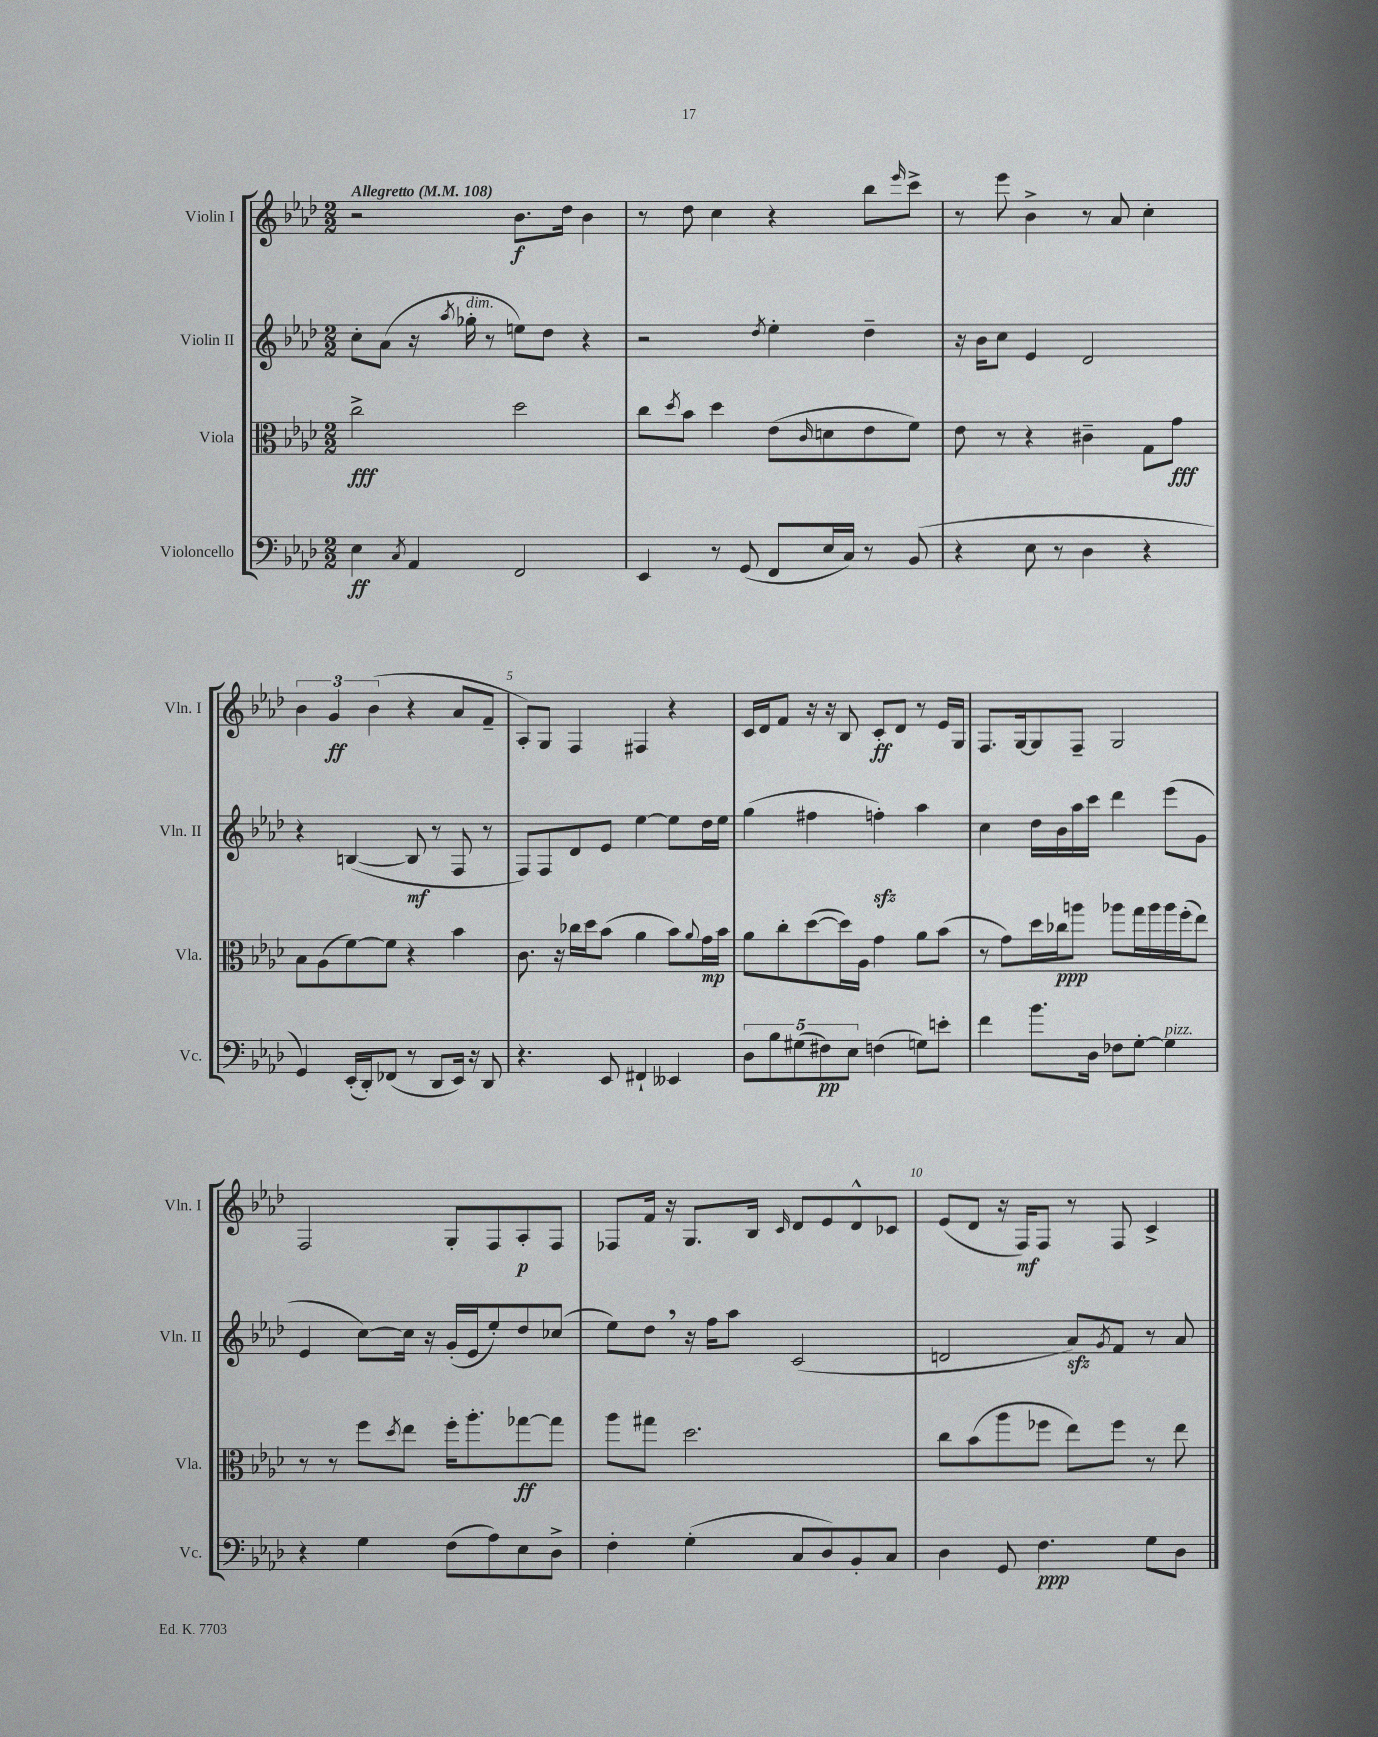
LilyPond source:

<<
\new StaffGroup <<
\new Staff = "s0" \with { instrumentName = "Violin I" shortInstrumentName = "Vln. I" } {
    \clef treble \key aes \major \numericTimeSignature \time 2/2 \tempo "Allegretto" 4 = 108
    r2 bes'8.\f des''16 bes'4 |
    r8 des''8 c''4 r4 bes''8 \grace { ees'''16 } c'''8-> |
    r8 ees'''8 bes'4-> r8 aes'8 c''4-. |
    \tuplet 3/2 { bes'4 g'4\ff bes'4( } r4 aes'8 f'8-- |
    aes8-.) g8 f4 fis4 r4 |
    c'16 des'16 f'8 r16 r16 bes8 c'8-.\ff des'8 r8 ees'16 g16 |
    f8. g16~ g8 f8-- g2 |
    f2 g8-. f8 aes8-.\p f8 |
    fes8 f'16 r16 g8. bes16 \grace { c'16 } des'8 ees'8 des'8-^ ces'8 |
    ees'8( des'8 r16 f16\mf) f8 r8 f8 c'4-> \bar "|." |
}
\new Staff = "s1" \with { instrumentName = "Violin II" shortInstrumentName = "Vln. II" } {
    \clef treble \key aes \major \numericTimeSignature \time 2/2
    c''8-. aes'8( r16 \acciaccatura { aes''8 } ges''16-.^\markup { \italic "dim." } r8 e''8) des''8 r4 |
    r2 \acciaccatura { des''8 } ees''4-. des''4-- |
    r16 bes'16 c''8 ees'4 des'2 |
    r4 b4~( b8\mf r8 f8 r8 |
    f8) f8 des'8 ees'8 ees''4~ ees''8 des''16 ees''16 |
    g''4( fis''4 f''4-.\sfz) aes''4 |
    c''4 des''16 bes'16 aes''16 c'''16 des'''4 ees'''8( g'8 |
    ees'4 c''8~) c''16 r16 g'16-.( ees'16 ees''8-.) des''8 ces''8( |
    ees''8) des''8 \breathe r16 f''16 aes''8 c'2( |
    d'2 aes'8\sfz) \acciaccatura { g'8 } f'8 r8 aes'8 \bar "|." |
}
\new Staff = "s2" \with { instrumentName = "Viola" shortInstrumentName = "Vla." } {
    \clef alto \key aes \major \numericTimeSignature \time 2/2
    c''2->\fff des''2 |
    c''8 \acciaccatura { des''8 } bes'8 des''4 ees'8( \grace { c'16 } d'8 ees'8 f'8) |
    ees'8 r8 r4 cis'4-- g8 g'8\fff |
    bes8 aes8( f'8~) f'8 r4 bes'4 |
    c'8. r16 ces''16 des''16 bes'8( aes'4 bes'8) \appoggiatura { aes'8 } g'16\mp bes'16 |
    aes'8 c''8-. des''8~( des''16) aes16 g'4 aes'8 bes'8( |
    r8 g'8) des''16 ces''16\ppp a''8 aes''8 g''16 aes''16 aes''16 f''16-.( ees''8) |
    r8 r8 f''8 \acciaccatura { des''8 } ees''8 f''16-. aes''8.-. ges''8~\ff ges''8 |
    aes''8 gis''8 des''2. |
    c''8 bes'8( aes''8 fes''8 ees''8) fes''8 r8 ees''8 \bar "|." |
}
\new Staff = "s3" \with { instrumentName = "Violoncello" shortInstrumentName = "Vc." } {
    \clef bass \key aes \major \numericTimeSignature \time 2/2
    ees4\ff \acciaccatura { c8 } aes,4 f,2 |
    ees,4 r8 g,8( f,8 ees16 c16) r8 bes,8( |
    r4 ees8 r8 des4 r4 |
    g,4) ees,16-.( des,16-.) fes,8( r8 des,8 ees,16) r16 des,8 |
    r4. ees,8 fis,4-! eeses,4 |
    \tuplet 5/4 { des8 bes8 gis8( fis8\pp) ees8 } f4( g8) e'8-. |
    f'4 bes'8. des16 fes8 g8~-. g4^\markup { \italic "pizz." } |
    r4 g4 f8( aes8) ees8 des8-> |
    f4-. g4-.( c8 des8) bes,8-. c8 |
    des4 g,8 f4.\ppp g8 des8 \bar "|." |
}
>>
>>
\layout { \context { \Score \override BarNumber.break-visibility = ##(#f #t #t) barNumberVisibility = #(every-nth-bar-number-visible 5) } }
